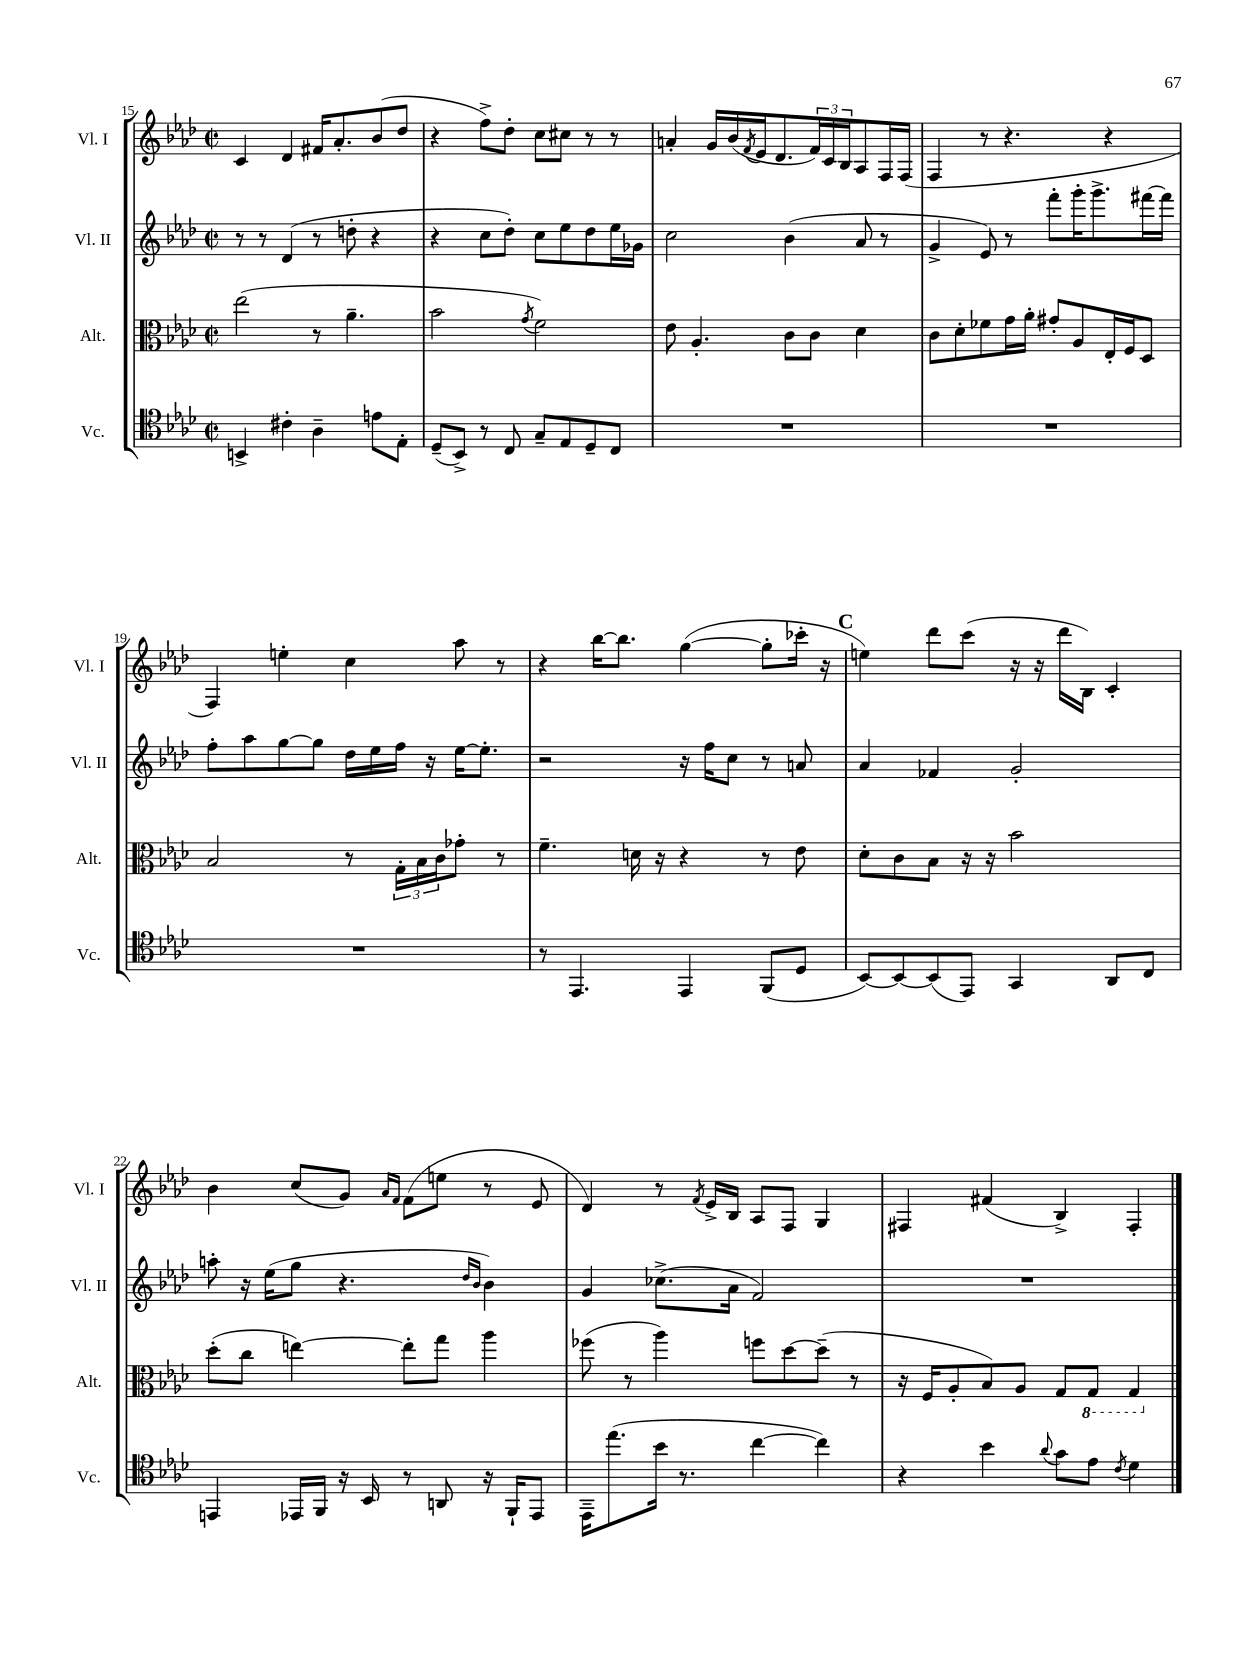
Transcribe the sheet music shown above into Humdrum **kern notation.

**kern	**kern	**kern	**kern
*staff4	*staff3	*staff2	*staff1
*clefC4	*clefC3	*clefG2	*clefG2
*k[b-e-a-d-]	*k[b-e-a-d-]	*k[b-e-a-d-]	*k[b-e-a-d-]
*M2/2	*M2/2	*M2/2	*M2/2
*met(c|)	*met(c|)	*met(c|)	*met(c|)
4BB^	(2ee-	8r	4c
.	.	8r	.
4c#'	.	(4d-	4d-
4A-~	8r	8r	16f#
.	.	.	8.a-'
.	4.a-~	8dd'	.
8e	.	4r	(8b-
8E-'	.	.	8dd-
=	=	=	=
(8D-~	2b-	4r	4r
8BB-^)	.	.	.
8r	.	8cc	8ff^)
8C	.	8dd-')	8dd-'
.	8qg	.	.
8G~	2f)	8cc	8cc
8E-	.	8ee-	8cc#
8D-~	.	8dd-	8r
8C	.	16ee-	8r
.	.	16g-	.
=	=	=	=
1r	8e-	2cc	4a'
.	4.A-'	.	.
.	.	.	16g
.	.	.	(16b-
.	.	.	8qf
.	.	.	16e-
.	.	.	8.d-
.	8c	(4b-	.
.	8c	.	24f)
.	.	.	24c
.	.	.	24B-
.	4d-	8a-	8A-
.	.	8r	16F
.	.	.	(16F
=	=	=	=
1r	8c	4g^	4F
.	8d-'	.	.
.	8f-	8e-)	8r
.	16g	8r	4.r
.	16a-'	.	.
.	8g#'	8fff'	.
.	8A-	16ggg'	.
.	.	8.ggg^	.
.	16E-'	.	4r
.	16F	.	.
.	8D-	[16fff#	.
.	.	16fff#]	.
=	=	=	=
1r	2B-	8ff'	4F)
.	.	8aa-	.
.	.	[8gg	4ee'
.	.	8gg]	.
.	8r	16dd-	4cc
.	.	16ee-	.
.	24G'	16ff	.
.	24B-	.	.
.	.	16r	.
.	24c	.	.
.	8g-'	[16ee-	8aa-
.	.	8.ee-']	.
.	8r	.	8r
=	=	=	=
8r	4.f~	2r	4r
4.EE-	.	.	.
.	.	.	[16bb-
.	.	.	8.bb-]
.	16d	.	.
.	16r	.	.
4EE-	4r	16r	([4gg
.	.	16ff	.
.	.	8cc	.
(8FF	8r	8r	8gg']
8D-	8e-	8a	16ccc-'
.	.	.	16r
=	=	=	=
[8BB-)	8d-'	4a-	4ee)
8BB-_	8c	.	.
(8BB-]	8B-	4f-	8ddd-
8EE-)	16r	.	(8ccc
.	16r	.	.
4GG	2b-	2g'	16r
.	.	.	16r
.	.	.	16ddd-
.	.	.	16B-)
8AA-	.	.	4c'
8C	.	.	.
=	=	=	=
4EE	(8dd-'	8aa'	4b-
.	8cc	16r	.
.	.	(16ee-	.
16EE-	[4ee)	8gg	(8cc
16FF	.	.	.
16r	.	4.r	8g)
16BB-	.	.	.
.	.	.	16qqa-
.	.	.	16qqf
8r	8ee']	.	(8f
8AA	8gg	.	8ee
.	.	16qqdd-	.
.	.	16qqb-	.
16r	4aa-	4b-)	8r
16FF`	.	.	.
8EE-	.	.	8e-
=	=	=	=
16EE-~	(8ff-	4g	4d-)
(8.ee-	.	.	.
.	8r	.	.
16b-	4aa-)	(8.cc-^	8r
8.r	.	.	.
.	.	.	8qf
.	.	.	16e-^
.	.	16a-	16B-
[4cc	8ff	2f)	8A-
.	[8dd-	.	8F
4cc])	(8dd-~]	.	4G
.	8r	.	.
=	=	=	=
4r	16r	1r	4F#
.	16F	.	.
.	8A-'	.	.
4b-	8B-)	.	(4f#
.	8A-	.	.
8qqa-	.	.	.
8g	8G	.	4B-^)
8e-	8GG	.	.
8qc	.	.	.
4d-	4GG	.	4F#'
==	==	==	==
*-	*-	*-	*-
